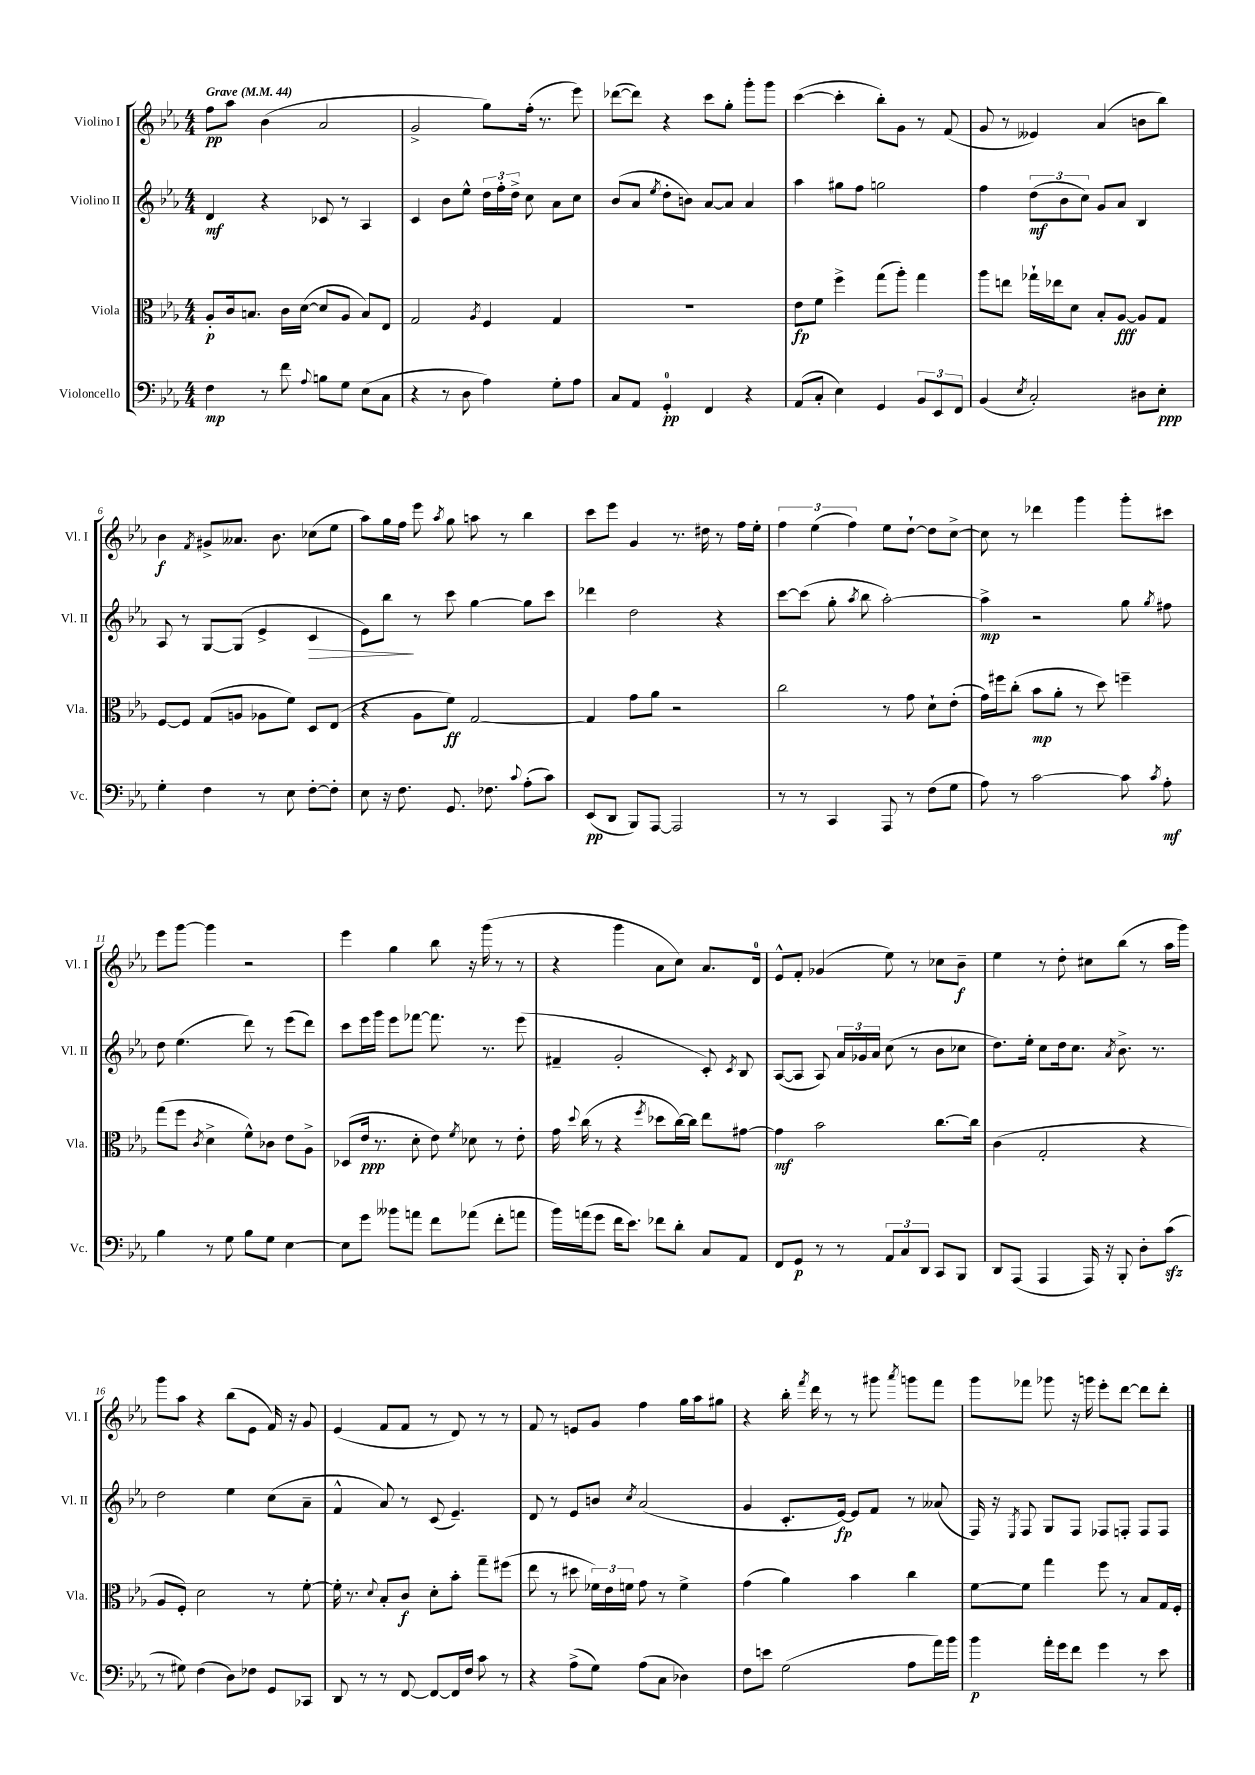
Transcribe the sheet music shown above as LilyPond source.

<<
\new StaffGroup <<
\new Staff = "s0" \with { instrumentName = "Violino I" shortInstrumentName = "Vl. I" } {
    \clef treble \key ees \major \numericTimeSignature \time 4/4 \tempo "Grave" 4 = 44
    \autoBeamOff f''8[\pp aes''8] bes'4( aes'2 |
    g'2-> g''8[) f''16]-.( r8. ees'''8) |
    des'''8[~( des'''8]) r4 c'''8[ g''8]-. g'''8[-. g'''8] |
    c'''4~( c'''4-. bes''8[-.) g'8] r8 f'8( |
    g'8 r8 eeses'4) aes'4( b'8[ bes''8]) |
    bes'4\f \acciaccatura { f'8 } gis'8[-> aeses'8.] bes'8. ces''8[( ees''8] |
    aes''8[) g''16 f''16] ees'''8 \acciaccatura { aes''8 } g''8 a''8 r8 bes''4 |
    c'''8[ ees'''8] g'4 r8. dis''16 r8 f''16[ ees''16]-. |
    \tuplet 3/2 { f''4 ees''4( f''4) } ees''8[ d''8]~-! d''8[ c''8]~-> |
    c''8 r8 des'''4 g'''4 g'''8[-. cis'''8] |
    ees'''8[ g'''8]~ g'''4 r2 |
    ees'''4 g''4 bes''8 r16 g'''16( r8 r8 |
    r4 g'''4 aes'8[ c''8]) aes'8.[ d'16]-0 |
    ees'8[-^ f'8]-. ges'4( ees''8) r8 ces''8[ bes'8]--\f |
    ees''4 r8 d''8-. cis''8[ bes''8]( r8 aes''16[ g'''16]) |
    g'''8[ aes''8] r4 bes''8[( ees'8] f'16) r16 g'8 |
    ees'4( f'8[ f'8] r8 d'8) r8 r8 |
    f'8 r8 e'8[ g'8] f''4 g''16[ aes''16 gis''8] |
    r4 bes''16-. \acciaccatura { f'''8 } d'''16 r8 r8 gis'''8 \acciaccatura { aes'''8 } g'''8[ f'''8] |
    g'''8[ fes'''8] ges'''8 r16 g'''16 ees'''8[-. d'''8]~ d'''8[ d'''8]-. \bar "|." |
}
\new Staff = "s1" \with { instrumentName = "Violino II" shortInstrumentName = "Vl. II" } {
    \clef treble \key ees \major \numericTimeSignature \time 4/4
    \autoBeamOff d'4\mf r4 ces'8 r8 aes4 |
    c'4 bes'8[ ees''8]-^ \tuplet 3/2 { d''16[ f''16-. d''16]-> } c''8 aes'8[ c''8] |
    bes'8[( aes'8] \acciaccatura { ees''8 } d''8[-. b'8]) aes'8[~ aes'8] aes'4 |
    aes''4 gis''8[ f''8] g''2 |
    f''4 \tuplet 3/2 { d''8[\mf( bes'8 c''8]) } g'8[ aes'8] bes4 |
    aes8 r8 g8[~ g8]( ees'4-> c'4\> |
    ees'8[) bes''8]\! r8 c'''8 g''4~ g''8[ c'''8] |
    des'''4 d''2 r4 |
    c'''8[~ c'''8]( g''8-. \acciaccatura { aes''8 } bes''8 aes''2~-.) |
    aes''4->\mp r2 g''8 \acciaccatura { g''8 } fis''8 |
    d''8 ees''4.( d'''8) r8 ees'''8[( d'''8]) |
    c'''8[ ees'''16 g'''16] ees'''8[ fes'''8]~ fes'''8. r8. ees'''8( |
    fis'4-- g'2-. c'8-.) \acciaccatura { c'8 } bes8 |
    aes8[~( aes8] aes8) \tuplet 3/2 { aes'16[ ges'16 aes'16] } c''8( r8 bes'8[ ces''8] |
    d''8.[) ees''16]-. c''8[ d''16 c''8.] \acciaccatura { aes'8 } bes'8.-> r8. |
    d''2 ees''4 c''8[( aes'8]-- |
    f'4-^ aes'8) r8 c'8( ees'4.--) |
    d'8 r8 ees'8[ b'8] \acciaccatura { c''8 } aes'2( |
    g'4 c'8.[-. ees'16]~\fp) ees'8[ f'8] r8 aeses'8( |
    f16) r16 \acciaccatura { ees8 } f8 g8[ f8] fes8[ f8]-. f8[ f8] \bar "|." |
}
\new Staff = "s2" \with { instrumentName = "Viola" shortInstrumentName = "Vla." } {
    \clef alto \key ees \major \numericTimeSignature \time 4/4
    \autoBeamOff aes8[-.\p c'16 b8.] c'16[ d'16]~( d'8[ aes8] b8[) ees8] |
    g2 \acciaccatura { aes8 } f4 g4 |
    R1 |
    ees'8[\fp f'8] f''4-> g''8[( aes''8]-.) g''4 |
    aes''8[ e''8] ges''16[-! ees''16 d'8] bes8[-. aes8]~\fff aes8[ g8] |
    f8[~ f8] g8[( a8] aes8[ f'8]) d8[ ees8]( |
    r4 aes8[ f'8]\ff) g2~ |
    g4 g'8[ aes'8] r2 |
    c''2 r8 g'8 d'8[-! ees'8]-.( |
    g'16[) fis''16 c''8]-.( bes'8[\mp aes'8]-. r8 d''8) f''4-- |
    g''8[( f''8] \acciaccatura { c'8 } d'4-> f'8[-^) ces'8] ees'8[ aes8]-> |
    des8[( ees'16]\ppp r8. d'8-. ees'8) \acciaccatura { f'8 } des'8 r8 ees'8-. |
    g'16 \appoggiatura { d''8 } c''16( r8 r4 \acciaccatura { f''8 } des''8[ c''16~) c''16] ees''8[ gis'8]~ |
    gis'4\mf bes'2 c''8.[~ c''16] |
    c'4( g2-. r4 |
    aes8[ f8]-.) d'2 r8 f'8~-. |
    f'16-. r8. \appoggiatura { d'8 } bes8[-. c'8]\f d'8[-. bes'8]-. g''8[-- fis''8]( |
    ees''8 r8 dis''8 \tuplet 3/2 { fes'16[) ees'16 f'16] } g'8 r8 f'4-> |
    g'4( aes'4) bes'4 c''4 |
    f'8[~ f'8] g''4 f''8 r8 bes8[ g16 f16]-. \bar "|." |
}
\new Staff = "s3" \with { instrumentName = "Violoncello" shortInstrumentName = "Vc." } {
    \clef bass \key ees \major \numericTimeSignature \time 4/4
    \autoBeamOff f4\mp r8 f'8 \appoggiatura { aes8 } b8[ g8] ees8[( c8] |
    r4 r8 d8 aes4) g8[-. aes8] |
    c8[ aes,8] g,4-0-.\pp f,4 r4 |
    aes,8[( c8]-. ees4) g,4 \tuplet 3/2 { bes,8[ ees,8 f,8] } |
    bes,4( \acciaccatura { ees8 } c2-.) dis8[ ees8]-.\ppp |
    g4-. f4 r8 ees8 f8[~-. f8]-. |
    ees8 r16 f8. g,8. fes8. \appoggiatura { c'8 } aes8[-.( c'8]) |
    ees,8[\pp( d,8] bes,,8[) aes,,8]~ aes,,2 |
    r8 r8 c,4 aes,,8 r8 f8[( g8] |
    aes8) r8 c'2~ c'8 \acciaccatura { c'8 } aes8-.\mf |
    bes4 r8 g8 bes8[ g8] ees4~ |
    ees8[ g'8] beses'8[ a'8] f'8[ aes'8]( f'8[-. a'8] |
    bes'16[) a'16( g'8] f'16[ ees'8.]) fes'8[ d'8]-. c8[ aes,8] |
    f,8[ g,8]\p r8 r8 \tuplet 3/2 { aes,8[ c8 d,8] } c,8[ bes,,8] |
    d,8[ aes,,8]( aes,,4 aes,,16) r16 bes,,8-. d8[-. c'8]\sfz( |
    r8 gis8) f4( d8[) fes8] g,8[ ces,8] |
    d,8 r8 r8 f,8~ f,8[~ f,16 f16] c'8 r8 |
    r4 aes8[->( g8]) aes8[( c8] des4) |
    f8[ e'8] g2( aes8[ aes'16) bes'16] |
    bes'4\p aes'16[-. g'16 f'8] g'4 r8 ees'8 \bar "|." |
}
>>
>>
